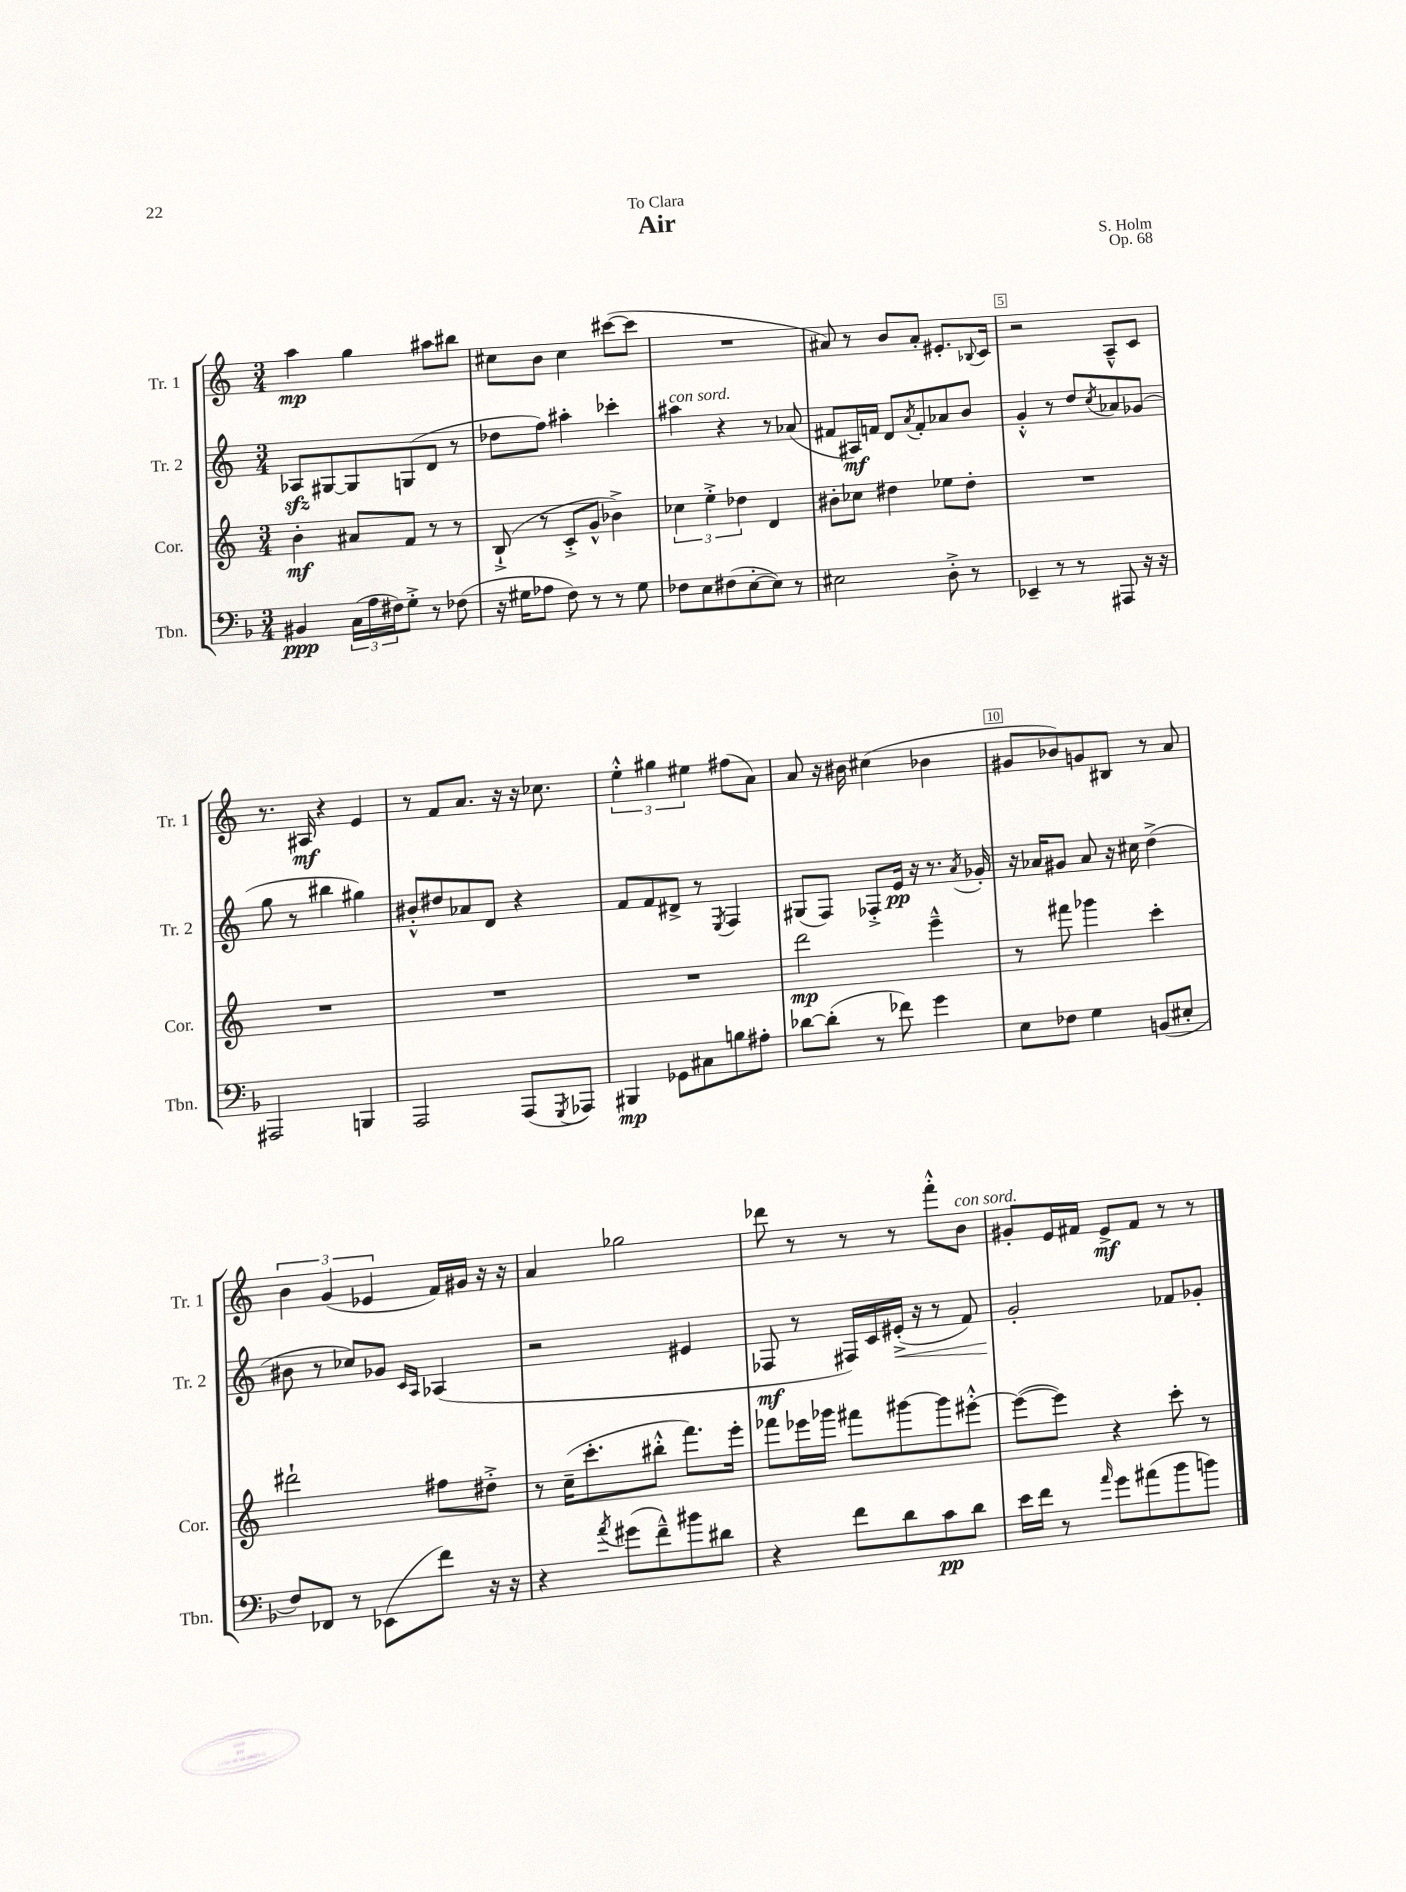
\header { title = "Air" composer = "S. Holm" dedication = "To Clara" opus = "Op. 68" }
<<
\new StaffGroup <<
\new Staff = "s0" \with { instrumentName = "Tr. 1" shortInstrumentName = "Tr. 1" } {
    \clef treble \key c \major \numericTimeSignature \time 3/4
    a''4\mp g''4 ais''8 bis''8 |
    cis''8 b'8 cis''4 cis'''8~( cis'''8 |
    R2. |
    ais'8) r8 b'8 ais'8-. eis'8.-. \appoggiatura { bes8 } c'16 |
    r2 a8---^ c'8 |
    r8. ais16\mf r4 e'4 |
    r8 f'8 a'8. r16 r16 ces''8. |
    \tuplet 3/2 { e''4-.-^ gis''4 eis''4 } fis''8( a'8) |
    a'8 r16 bis'16 cis''4( bes'4 |
    gis'8 bes'8) g'8 bis8 r8 a'8 |
    \tuplet 3/2 { b'4 g'4( ees'4 } f'16) gis'16 r16 r16 |
    a'4 ges''2 |
    des'''8 r8 r8 r8 f'''8-.-^ b'8^\markup { \italic "con sord." } |
    gis'8-. e'16 fis'16 e'8->\mf fis'8 r8 r8 \bar "|." |
}
\new Staff = "s1" \with { instrumentName = "Tr. 2" shortInstrumentName = "Tr. 2" } {
    \clef treble \key c \major \numericTimeSignature \time 3/4
    aes8\sfz gis8~ gis8 g8( d'8 r8 |
    des''8 f''8) ais''4-. ces'''4-. |
    ais''4^\markup { \italic "con sord." } r4 r8 aes'8( |
    fis'8 ais16\mf) f'16 d'8 \acciaccatura { a'8 } f'8-. aes'8 b'8 |
    g'4-.-^ r8 d''8 \acciaccatura { c''8 } aes'8 ges'8( |
    g''8 r8 bis''4 gis''4) |
    bis'8-.-^ dis''8 aes'8 d'8 r4 |
    f'8 f'8 dis'8-> r8 \acciaccatura { e8 } f4 |
    gis8( f8) fes8-.-> e'16\pp r16 r8. \acciaccatura { a'8 } ges'16-. |
    r16 aes'16 gis'8 aes'8 r16 cis''16 d''4->( |
    bis'8 r8 ces''8) ges'8 \grace { c'16 a16 } aes4( |
    r2 eis'4 |
    fes8\mf r8 fis16) c'16 eis'16-.->\<( r16 r8 f'8) |
    g'2-.\! fes'8 ges'8-. \bar "|." |
}
\new Staff = "s2" \with { instrumentName = "Cor." shortInstrumentName = "Cor." } {
    \clef treble \key c \major \numericTimeSignature \time 3/4
    b'4-.\mf ais'8 f'8 r8 r8 |
    b8-!->( r8 c'8-.-> g'8-^ bes'4->) |
    \tuplet 3/2 { ces''4 e''4-.-> des''4 } d'4 |
    bis'8-. ces''8 dis''4 ees''8 dis''8-. |
    R2. |
    R2. |
    R2. |
    R2. |
    d'''2\mp e'''4---^ |
    r8 fis'''8 ges'''4 c'''4-. |
    dis'''2-! fis''8 dis''8-.-> |
    r8 c''16--( c'''8.-. bis''8-.-^ f'''8.) e'''16-. |
    fes'''8 ees'''16 ges'''16 fis'''8 gis'''8~ gis'''8 eis'''8~-.-^ |
    eis'''8~( eis'''8) r4 c'''8-. r8 \bar "|." |
}
\new Staff = "s3" \with { instrumentName = "Tbn." shortInstrumentName = "Tbn." } {
    \clef bass \key f \major \numericTimeSignature \time 3/4
    bis,4\ppp \tuplet 3/2 { c16( a16 fis16) } g8-.-> r8 fes8( |
    r16 gis16 aes8 f8) r8 r8 gis8 |
    fes8 e8 fis8( e8~-. e8) r8 |
    eis2 d8-.-> r8 |
    ees,4-- r8 r8 ais,,8 r16 r16 |
    ais,,2 b,,4 |
    a,,2 a,,8( \acciaccatura { g,,8 } aes,,8) |
    bis,,4\mp ges,8 cis8 b8 ais8-. |
    des'8~ des'8-.( r8 fes'8) g'4 |
    e8 fes8 g4 b,8( eis8-. |
    f8) fes,8 r8 ees,8( f'8) r16 r16 |
    r4 \acciaccatura { a'8 } gis'8( f'8---^) bis'8 dis'8 |
    r4 f'8 d'8 c'8\pp d'8 |
    e'16 f'16 r8 \grace { a'16 } g'8 ais'8( bes'8 b'8) \bar "|." |
}
>>
>>
\layout { \context { \Score \override BarNumber.break-visibility = ##(#f #t #t) barNumberVisibility = #(every-nth-bar-number-visible 5) \override BarNumber.stencil = #(make-stencil-boxer 0.1 0.3 ly:text-interface::print) } }
